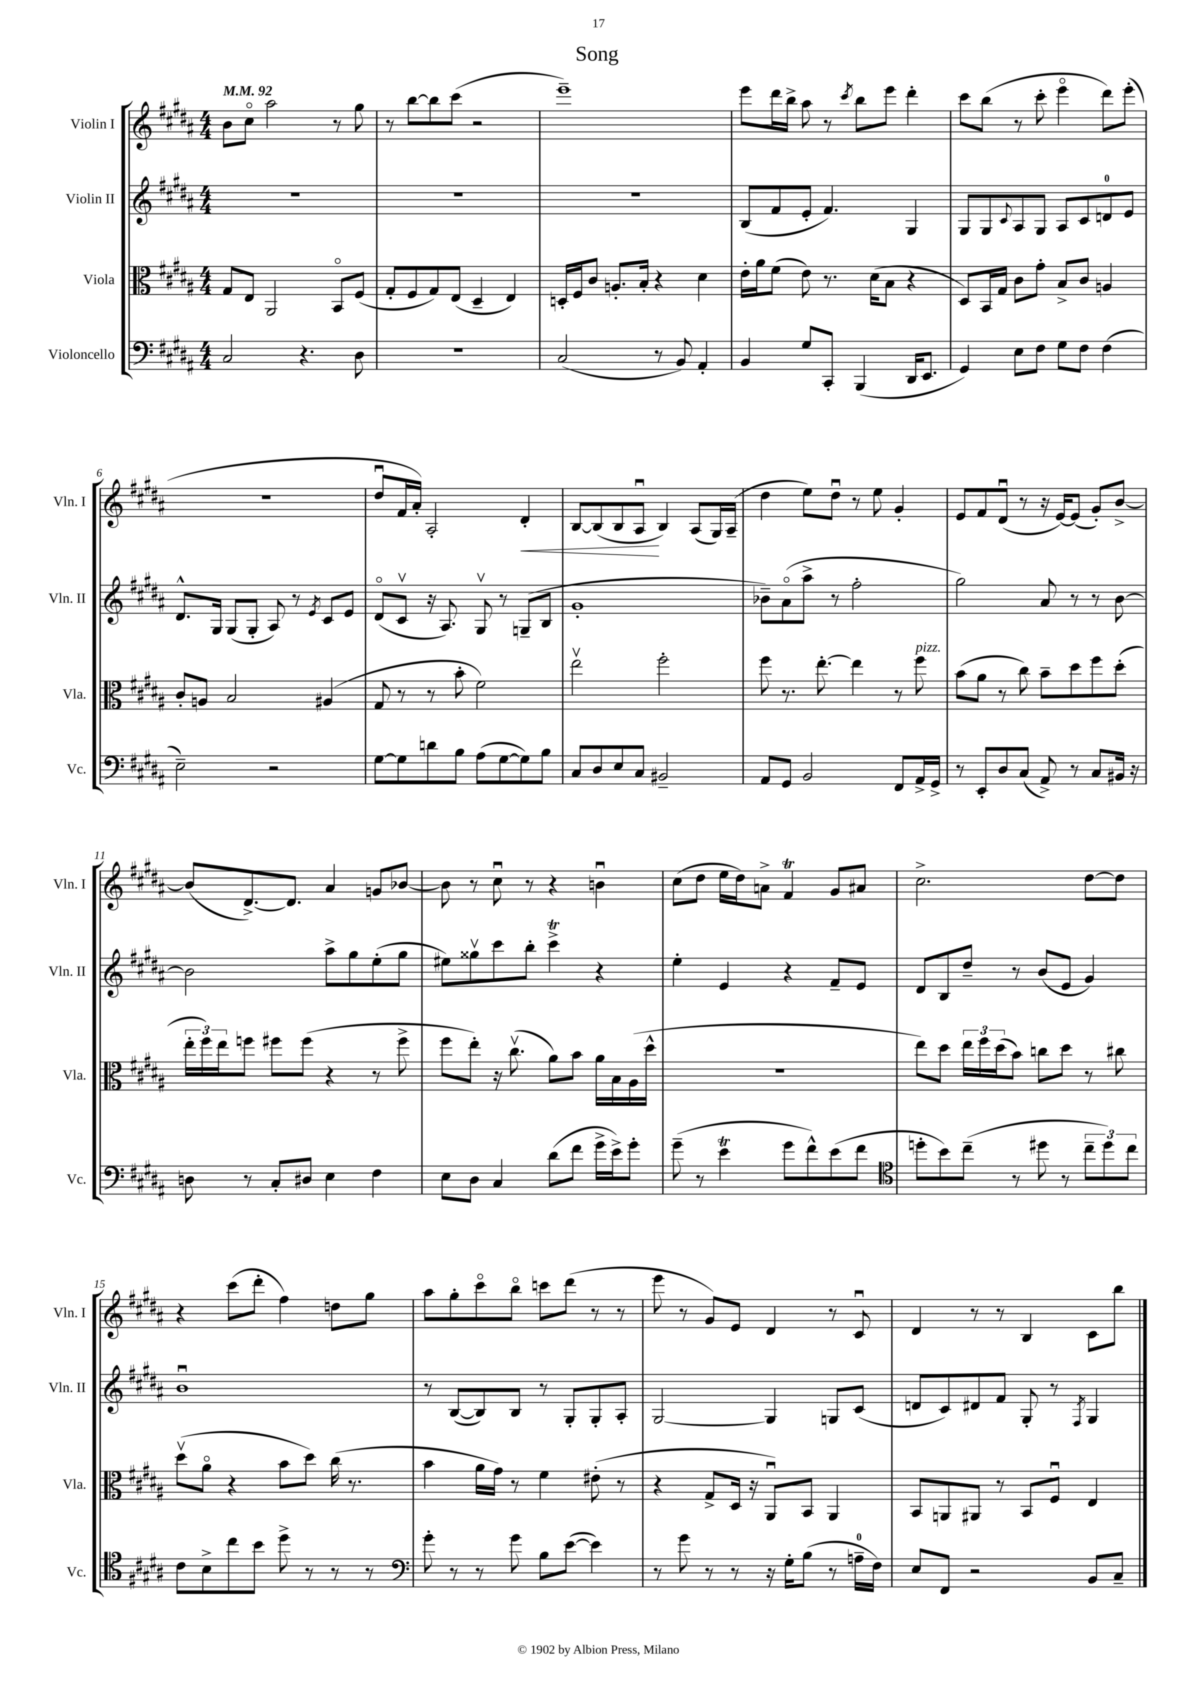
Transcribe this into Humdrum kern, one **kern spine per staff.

**kern	**kern	**kern	**kern
*staff4	*staff3	*staff2	*staff1
*clefF4	*clefC3	*clefG2	*clefG2
*k[f#c#g#d#a#]	*k[f#c#g#d#a#]	*k[f#c#g#d#a#]	*k[f#c#g#d#a#]
*M4/4	*M4/4	*M4/4	*M4/4
*MM92	*MM92	*MM92	*MM92
2C#	8G#	1r	8b
.	8E	.	8cc#o
.	2AA#	.	2aa#
4.r	.	.	.
.	8BBo	.	8r
8D#	(8F#	.	8gg#
=	=	=	=
1r	8G#'	1r	8r
.	8F#	.	[8bb
.	8G#)	.	8bb]
.	(8E	.	(8ccc#
.	4D#~	.	2r
.	4E)	.	.
=	=	=	=
(2C#	16D'	1r	1eee~)
.	16F#	.	.
.	8c#	.	.
.	8.A'	.	.
.	16B'	.	.
8r	4r	.	.
8BB)	.	.	.
4AA#'	4d#	.	.
=	=	=	=
4BB	16e'	(8B	8eee
.	16a#	.	.
.	(8f#	8f#	16ddd#
.	.	.	16bb^
8G#	8e)	8e'	8aa#
8CC#'	8.r	4.f#)	8r
.	.	.	8qccc#
(4BBB	.	.	8bb
.	(16d#	.	.
.	8B	.	8eee
16DD#	4r	4G#	4ddd#'
8.EE	.	.	.
=	=	=	=
4GG#)	8D#)	8G#	8ccc#
.	16BB	8G#	(8bb
.	16G#	.	.
.	.	8qqc#	.
8E	8c#	8A#	8r
8F#	8g#'	8G#	8ccc#'
8G#	8B^	8A#	4eeeo
8F#	8c#	8c#	.
(4F#	4A	8d	8ddd#)
.	.	8e	(8eee'
=	=	=	=
2E~)	8c#'	8.d#^^	1r
.	8A	.	.
.	.	16G#	.
.	2B	(8G#	.
.	.	8G#'	.
2r	.	8A#)	.
.	.	8r	.
.	.	8qe	.
.	(4A#	8c#	.
.	.	8e	.
=	=	=	=
[8G#	8G#	(8d#o	8dd#u
8G#]	8r	8c#v	16f#
.	.	.	16a#')
8d	8r	16r	2A#'
.	.	8.A#)	.
8B	8b'	.	.
(8A#	2f#)	8G#v	.
[8G#	.	8r	.
8G#])	.	(8G~	4d#'
8B	.	8B	.
=	=	=	=
8C#	2eev	1g#'	[8B
8D#	.	.	(8B]
8E	.	.	8B
8C#	.	.	8A#u
2BB#~	2ff#'	.	4B)
.	.	.	(8A#
.	.	.	16G#)
.	.	.	(16A#~
=	=	=	=
8AA#	8ff#	8b-~)	4dd#
8GG#	8.r	(8a#o	.
2BB	.	8aa#^	8ee)
.	[8.ee'	.	.
.	.	8r	8dd#u
.	4ee]	2ff#'	8r
.	.	.	8ee
8FF#	8r	.	4g#'
16AA#^	8ff#	.	.
16GG#^	.	.	.
=	=	=	=
8r	(8b	2gg#)	8e
8EE'	8a#	.	8f#
8D#	8r	.	(8d#u
(8C#	8cc#)	.	8r
8AA#^)	8b~	8a#	16r
.	.	.	[16e)
8r	8dd#	8r	(8e]
8C#	8ff#	8r	8g#')
16BB#	(8dd#'	[8b	[8b^
16r	.	.	.
=	=	=	=
8D	24ee'	2b]	(8b]
.	24ff#)	.	.
.	24ee	.	.
8r	8ff	.	[8.d#^)
8C#'	8ff#	.	.
.	.	.	8.d#]
8D#	(8ff#	.	.
4E	4r	8aa#^	4a#
.	.	8gg#	.
4F#	8r	(8ee'	8g
.	8ff#^	8gg#	[8b-
=	=	=	=
8E	8ff#	8ee#)	8b-]
8D#	8ee')	8gg##v	8r
4C#	16r	8ccc#	8cc#u
.	(8.cc#v	.	.
.	.	8bb'	8r
(8d#	8a#)	4ccc#^	4r
8f#	8b	.	.
16g#^	16a#	4r	4bu
16e^)	16B	.	.
8g#'	(16A#	.	.
.	16dd#^^	.	.
=	=	=	=
(8g#~	1r	4ee'	(8cc#
8r	.	.	8dd#
4e	.	4e	16ee
.	.	.	16dd#)
.	.	.	8a^
8g#	.	4r	4f#
8f#^^)	.	.	.
(8e	.	8f#~	8g#
8f#	.	8e	8a#
=	=	=	=
*clefC4	*	*	*
8dd'	8ee)	8d#	2.cc#^
8b)	8dd#	8B	.
(8cc#~	24ee	8dd#~	.
.	24ff#	.	.
.	(24dd#	.	.
8r	8b)	8r	.
8dd#	8cc	(8b	.
8r	8dd#	8e	.
12cc#~	8r	4g#)	[8dd#
12dd#)	.	.	.
.	8cc#	.	8dd#]
12cc#	.	.	.
=	=	=	=
8c#	(8dd#v	1bu	4r
8B^	8a#o	.	.
8cc#	4r	.	(8ccc#
8b	.	.	8ddd#'
8dd#^	8b	.	4ff#)
8r	8dd#)	.	.
8r	(16cc#	.	8dd
.	8.r	.	.
8r	.	.	8gg#
=	=	=	=
*clefF4	*	*	*
8g#'	4b	8r	8aa#
8r	.	([8B	8gg#'
8r	16a#	8B])	8ccc#o
.	16g#)	.	.
8g#	8r	8B	8bbo
8B	4f#	8r	8ccc
([8e	.	8G#'	(8ddd#
4e])	(8e#'	8G#'	8r
.	8r	8A#'	8r
=	=	=	=
8r	4r	[2G#	8eee
8g#	.	.	8r
8r	8G#^	.	8g#)
8r	16D#	.	8e
.	16r	.	.
16r	8AA#u)	4G#]	4d#
16G#'	.	.	.
(8B	8BB	.	.
8r	4AA#	8G	8r
16A~	.	(8c#	8c#u
16F#)	.	.	.
=	=	=	=
8E	8BB	8d	4d#
8FF#	8AA	8c#)	.
2r	8AA#	8d#	8r
.	8r	8f#	8r
.	8BB	8G#'	4B
.	8F#u	8r	.
.	.	8qF#	.
8BB	4E	4G#	8c#
8C#~	.	.	8bb
==	==	==	==
*-	*-	*-	*-
